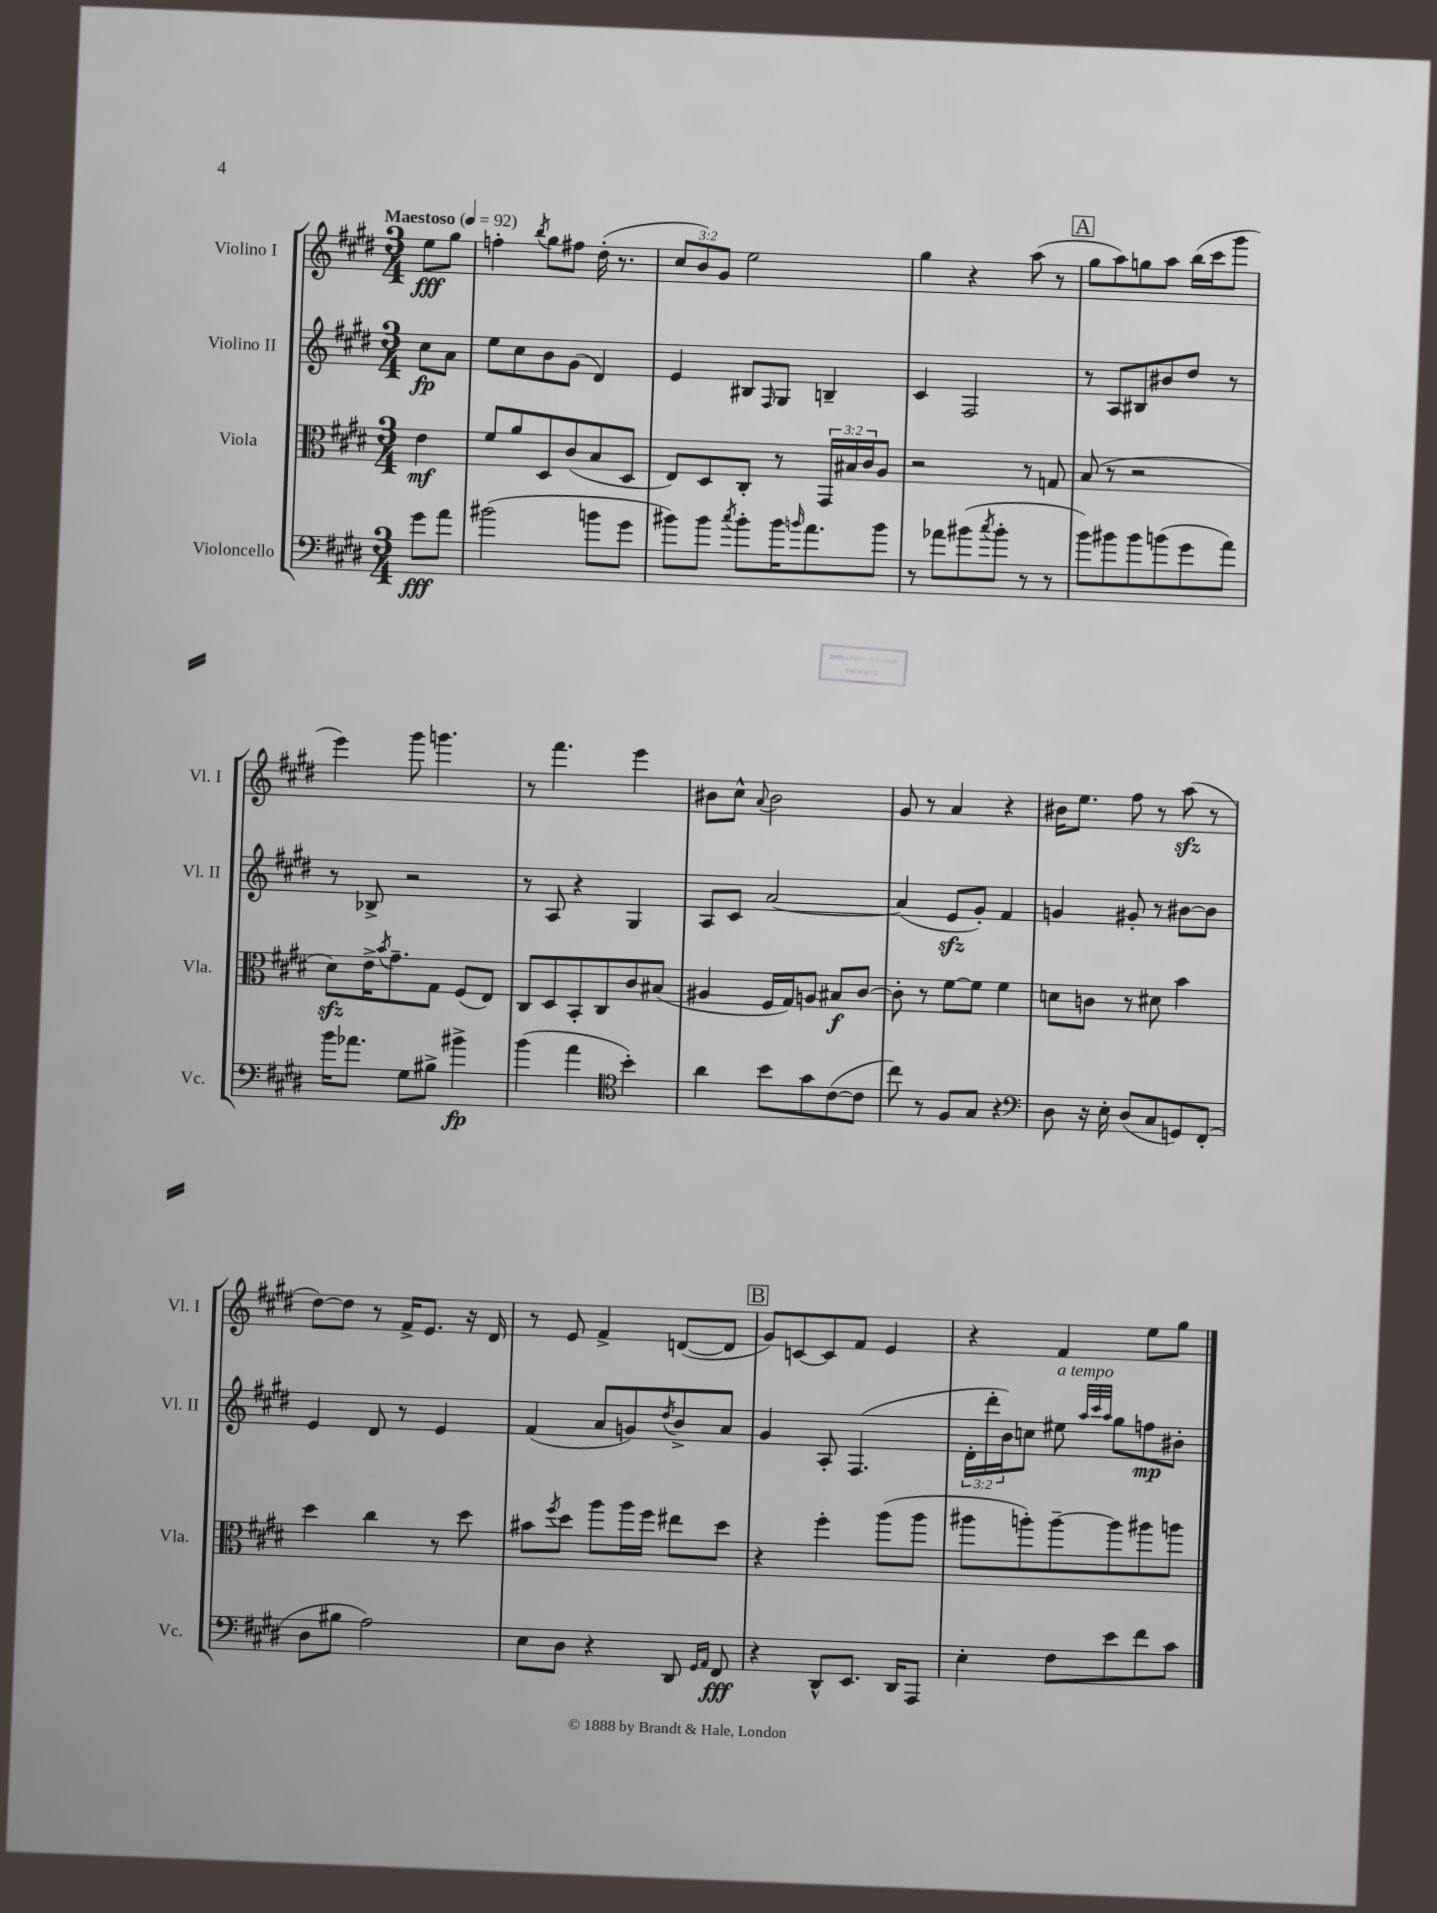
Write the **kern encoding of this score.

**kern	**dynam	**kern	**dynam	**kern	**dynam	**kern	**dynam
*part4	*part4	*part3	*part3	*part2	*part2	*part1	*part1
*staff4	*staff4	*staff3	*staff3	*staff2	*staff2	*staff1	*staff1
*I"Violoncello	*	*I"Viola	*	*I"Violino II	*	*I"Violino I	*
*I'Vc.	*	*I'Vla.	*	*I'Vl. II	*	*I'Vl. I	*
*clefF4	*	*clefC3	*	*clefG2	*	*clefG2	*
*k[f#c#g#d#]	*	*k[f#c#g#d#]	*	*k[f#c#g#d#]	*	*k[f#c#g#d#]	*
*M3/4	*	*M3/4	*	*M3/4	*	*M3/4	*
*MM92	*	*MM92	*	*MM92	*	*MM92	*
=	=	=	=	=	=	=	=
!	!	!	!	!	!	!LO:TX:a:B:t=Maestoso	!
8g#\L	fff	4e\	mf	8cc#\L	fp	8ee\L	fff
8a\J	.	.	.	8a\J	.	8gg#\J	.
=1	=1	=1	=1	=1	=1	=1	=1
(2b#X\	.	8f#/L	.	8ee\L	.	4ffn'\	.
.	.	8a/	.	8cc#\	.	.	.
.	.	.	.	.	.	8qbb/	.
.	.	8D#/	.	8b\	.	8gg#\L	.
.	.	(8c#/	.	(8g#\J	.	8ff#X\J	.
8bn\L	.	8B/	.	4d#/)	.	(16dd#'\	.
.	.	.	.	.	.	8.r	.
8g#\J	.	8D#/J	.	.	.	.	.
=2	=2	=2	=2	=2	=2	=2	=2
8b#X\L)	.	8E/L)	.	4e/	.	12cc#/L	.
.	.	.	.	.	.	12b/)	.
8b#\J	.	8D#/	.	.	.	.	.
.	.	.	.	.	.	12g#/J	.
8qcc#/	.	.	.	.	.	.	.
8b#'\L	.	8C#'/J	.	8B#X/L	.	2ee\	.
.	.	.	.	16qqF#/	.	.	.
16b#\K	.	8r	.	8G#/J	.	.	.
16qqbn/	.	.	.	.	.	.	.
8.a\	.	.	.	.	.	.	.
.	.	24GG#/LL	.	4Bn~/	.	.	.
.	.	24B#X/	.	.	.	.	.
.	.	24c#/J	.	.	.	.	.
8b\J	.	8A/J	.	.	.	.	.
=3	=3	=3	=3	=3	=3	=3	=3
8r	.	2r	.	4c#/	.	4gg#\	.
8a-X\L	.	.	.	.	.	.	.
(8b#X\	.	.	.	2F#/	.	4r	.
8qcc#/	.	.	.	.	.	.	.
8b#'\J	.	.	.	.	.	.	.
8r	.	8r	.	.	.	(8aa\	.
8r	.	8Gn/	.	.	.	8r	.
!!LO:REH:place=s1:t=A
=4	=4	=4	=4	=4	=4	=4	=4
8b\L)	.	(8B/	.	8r	.	8gg#\L	.
8b#X\	.	8r	.	8A/L	.	8aa\)	.
8b#\	.	2r	.	8B#X/	.	8ggn\	.
(8bn\	.	.	.	8b#X/	.	8aa\J	.
8g#\	.	.	.	8dd#/J	.	(16bb\LL	.
.	.	.	.	.	.	16ccc#\J	.
8a\J)	.	.	.	8r	.	8ggg#\J	.
!!LO:LB:g=z
=5	=5	=5	=5	=5	=5	=5	=5
16b\KL	.	8d#zz\L)	.	8r	.	4eee\)	.
8.a-X\J	.	.	.	.	.	.	.
.	.	16e^\K	.	8B-X^/	.	.	.
.	.	8qb/	.	.	.	.	.
.	.	8.g#~\	.	.	.	.	.
8G#\L	.	.	.	2r	.	8ggg#\	.
8B#X^\J	.	8G#\J	.	.	.	4.gggn\	.
4b#X^\	fp	(8F#/L	.	.	.	.	.
.	.	8E/J)	.	.	.	.	.
=6	=6	=6	=6	=6	=6	=6	=6
(4b\	.	8C#/L	.	8r	.	8r	.
.	.	8D#/	.	8A/	.	4.fff#\	.
4a\	.	8BB'/	.	4r	.	.	.
.	.	8C#/	.	.	.	.	.
*clefC4	*	*	*	*	*	*	*
4b'\)	.	8c#/	.	4G#/	.	4eee\	.
.	.	(8B#X/J	.	.	.	.	.
=7	=7	=7	=7	=7	=7	=7	=7
4a\	.	4A#X/	.	8A/L	.	8b#X\L	.
.	.	.	.	8c#/J	.	8cc#^^\J	.
.	.	.	.	.	.	8qqa/	.
8b\L	.	16F#/LL	.	[2a/	.	2b#\	.
.	.	16G#/J)	.	.	.	.	.
8g#\	.	8An/J	.	.	.	.	.
([8c#\	.	8B#X/L	f	.	.	.	.
8c#\J]	.	[8c#/J	.	.	.	.	.
=8	=8	=8	=8	=8	=8	=8	=8
8cc#\)	.	8c#'\]	.	(4a/]	.	8g#/	.
8r	.	8r	.	.	.	8r	.
8F#/L	.	[8f#\L	.	8ezz/L	.	4a/	.
8G#/J	.	8f#\J]	.	8g#'/J)	.	.	.
4r	.	4f#\	.	4f#/	.	4r	.
=9	=9	=9	=9	=9	=9	=9	=9
*clefF4	*	*	*	*	*	*	*
8D#\	.	8dn\L	.	4gn/	.	16b#X\KL	.
.	.	.	.	.	.	8.ee\J	.
16r	.	8cn\J	.	.	.	.	.
16E'\	.	.	.	.	.	.	.
(8D#/L	.	8r	.	8g#X'/	.	8ff#\	.
8C#/	.	8d#X\	.	8r	.	8r	.
8GGn/)	.	4b\	.	[8b#X\L	.	(8aazz\	.
(8FF#'/J	.	.	.	8b#\J]	.	8r	.
!!LO:LB:g=z
=10	=10	=10	=10	=10	=10	=10	=10
8D#\L	.	4dd#\	.	4e/	.	[8dd#\L)	.
8B#X\J	.	.	.	.	.	8dd#\J]	.
2A\)	.	4cc#\	.	8d#/	.	8r	.
.	.	.	.	8r	.	16f#^/KL	.
.	.	.	.	.	.	8.e/J	.
.	.	8r	.	4e/	.	.	.
.	.	8dd#\	.	.	.	16r	.
.	.	.	.	.	.	16d#/	.
=11	=11	=11	=11	=11	=11	=11	=11
8E\L	.	8b#X\L	.	(4f#/	.	8r	.
.	.	8qff#/	.	.	.	.	.
8D#\J	.	8dd#\J	.	.	.	8e/	.
4r	.	8aa\L	.	8a/L	.	4f#^/	.
.	.	16aa\L	.	8gn/)	.	.	.
.	.	16ff#\JJ	.	.	.	.	.
.	.	.	.	8qdd#/	.	.	.
8DD#/	.	8ee#X\L	.	8b^/	.	([8dn/L	.
16qqGG#/LL	.	.	.	.	.	.	.
16qqAA/JJ	.	.	.	.	.	.	.
8FF#/	fff	8dd#\J	.	8a/J	.	8d/J]	.
!!LO:REH:place=s1:t=B
=12	=12	=12	=12	=12	=12	=12	=12
4r	.	4r	.	4g#/	.	8g#/L)	.
.	.	.	.	.	.	[8cn/	.
8DD#^^/L	.	4ff#'\	.	8A'/	.	8c/]	.
8.EE/J	.	.	.	(4.F#/	.	8f#/J	.
.	.	(8aa\L	.	.	.	4e/	.
16DD#/KL	.	.	.	.	.	.	.
8AAA/J	.	8aa\J	.	.	.	.	.
=13	=13	=13	=13	=13	=13	=13	=13
4E'\	.	8aa#X\L	.	24d#'\LL	.	4r	.
.	.	.	.	24ddd#'\	.	.	.
.	.	.	.	24b\J)	.	.	.
.	.	8aan'\)	.	8ccn\J	.	.	.
!	!	!	!	!LO:TX:a:i:t=a tempo	!	!	!
8F#\L	.	[8aa~\	.	8ee#X\	.	4f#/	.
.	.	.	.	32qqaa/LLL	.	.	.
.	.	.	.	32qqccc#/	.	.	.
.	.	.	.	32qqaa/JJJ	.	.	.
8e\	.	8aa\]	.	8gg#\L	.	.	.
8f#\	.	8aa#X\	.	8ffn\	mp	8ee\L	.
8c#\J	.	8aan\J	.	8b#X'\J	.	8gg#\J	.
==	==	==	==	==	==	==	==
*-	*-	*-	*-	*-	*-	*-	*-
